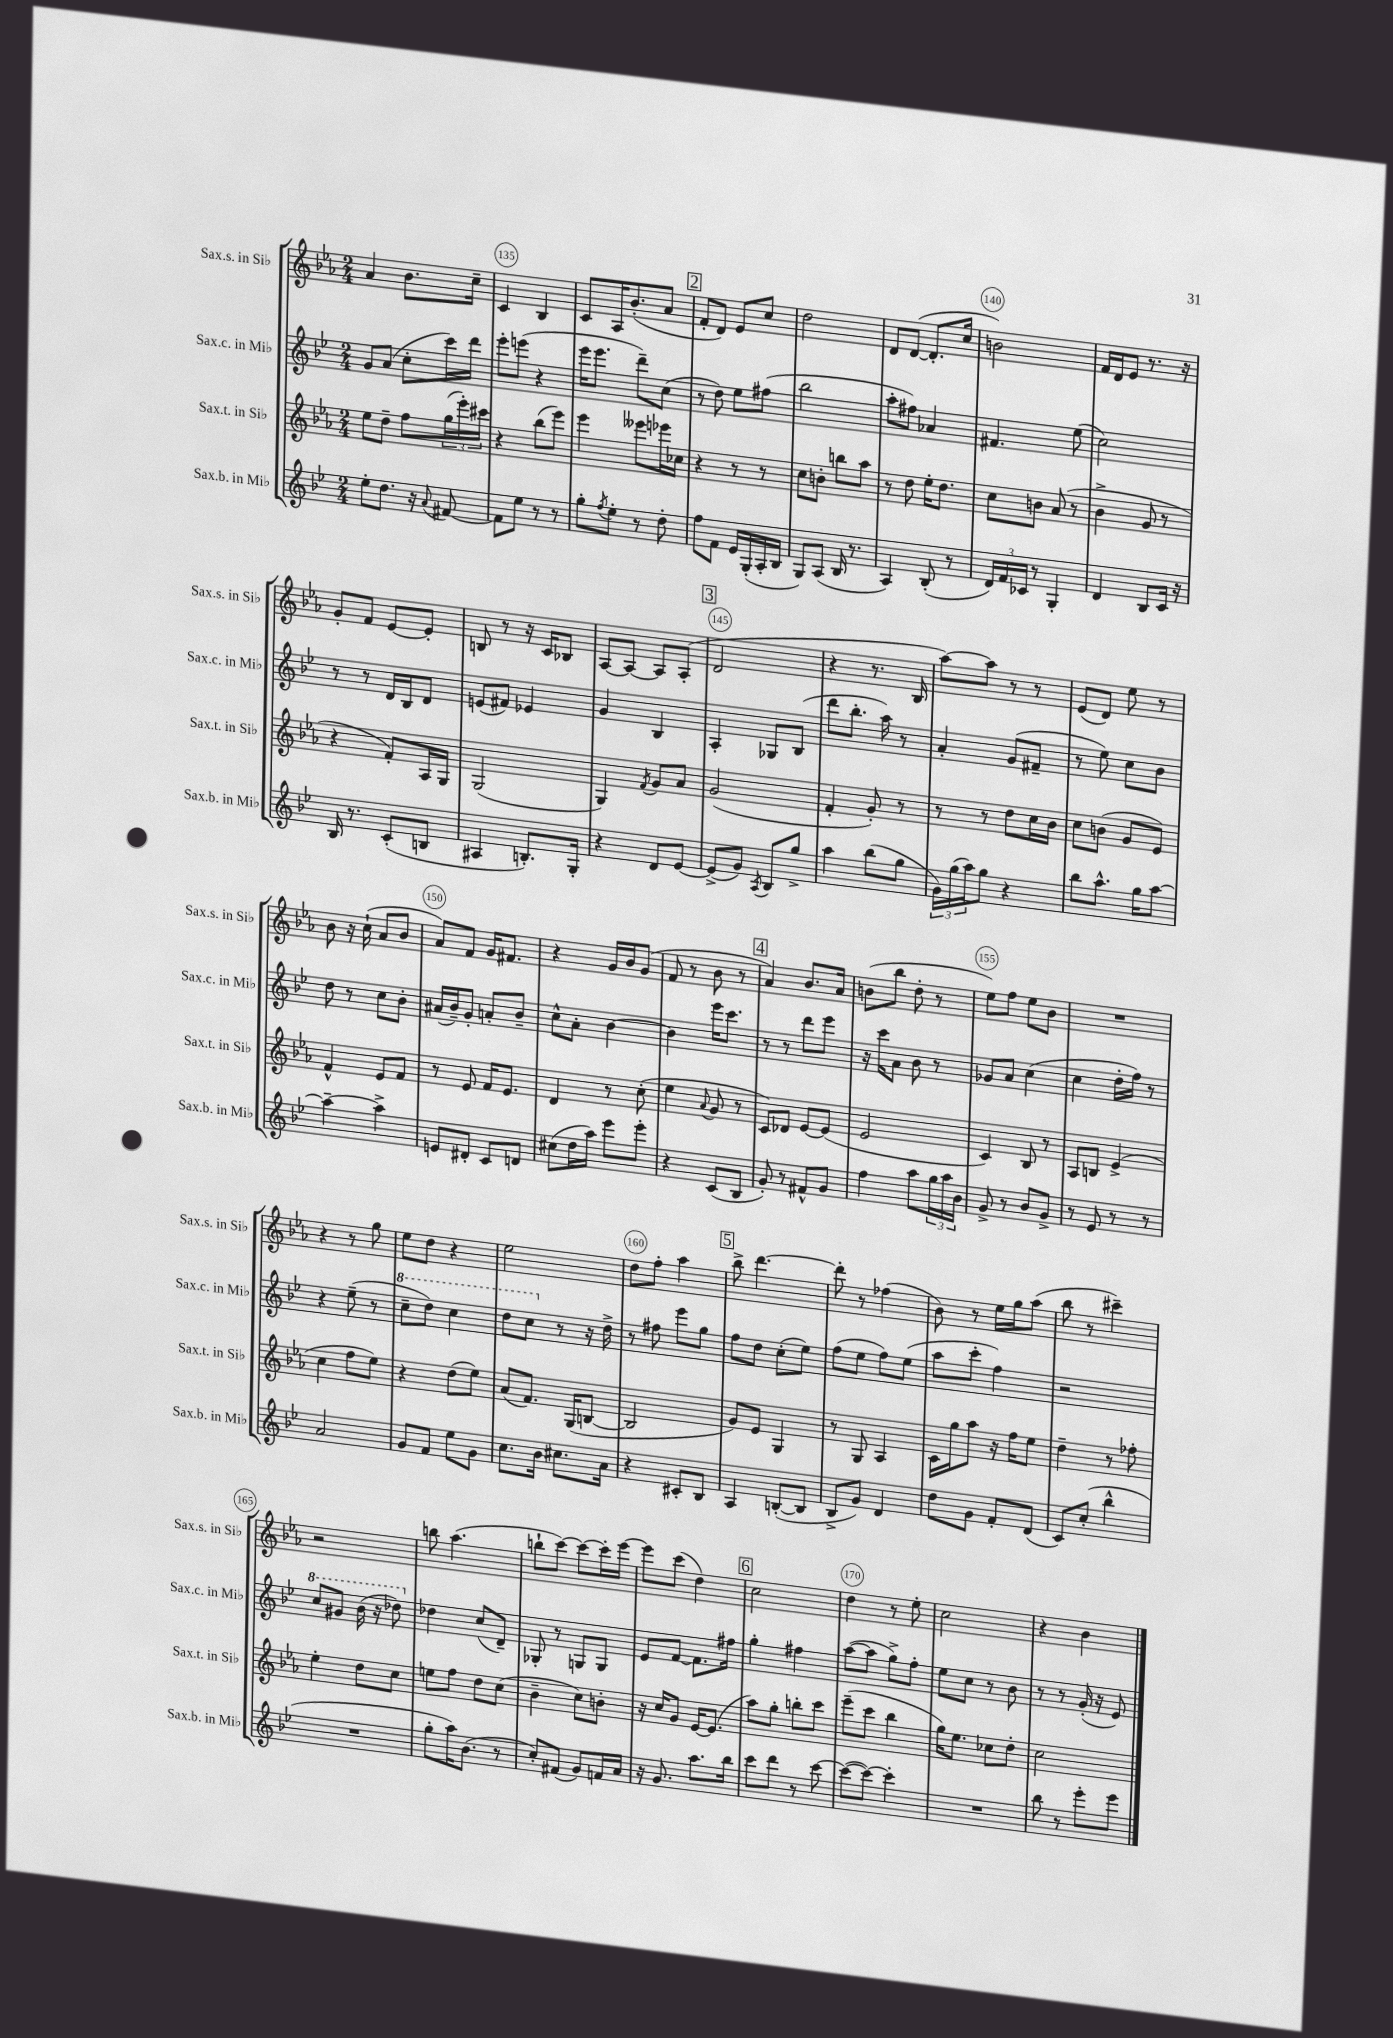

**kern	**kern	**kern	**kern
*part4	*part3	*part2	*part1
*staff4	*staff3	*staff2	*staff1
*I"Sax.b. in Mi♭	*I"Sax.t. in Si♭	*I"Sax.c. in Mi♭	*I"Sax.s. in Si♭
*I'Sax.b. in Mi♭	*I'Sax.t. in Si♭	*I'Sax.c. in Mi♭	*I'Sax.s. in Si♭
*clefG2	*clefG2	*clefG2	*clefG2
*k[b-e-]	*k[b-e-a-]	*k[b-e-]	*k[b-e-a-]
*M2/4	*M2/4	*M2/4	*M2/4
=134	=134	=134	=134
8ee-'\L	8ee-\L	8g/L	4a-/
8.dd\J	8dd~\J	(8a/J	.
.	8ff\L	8cc'\L	8.b-\L
16r	.	.	.
8qqa/	.	.	.
[8f#X/	(24gg\L	16ccc\L)	.
.	24eee-'\)	.	.
.	.	16ddd\JJ	16cc~\Jk
.	24ccc#X\JJ	.	.
=135	=135	=135	=135
8f#\L]	4r	8eee-'\L	4c/
8ee-\J	.	(8eeen\J	.
8r	(8bb-\L	4r	4B-/
8r	8eee-\J)	.	.
=136	=136	=136	=136
8gg'\L	4eee-\	16eee-\KL	8c/L
.	.	8.eee-\J	.
8qff/	.	.	.
8ee-'\J	.	.	16A-/K
.	.	.	(8.b-'/
8r	8eee--X\L	8ddd~\L)	.
8dd'\	16eee-X\L	(8cc\J	8a-/J
.	16cc-X\JJ	.	.
!!LO:REH:place=s1:t=2
=137	=137	=137	=137
8ff\L	4r	8r	8f'/L
8f\J	.	8dd\)	8d/J)
16e-/LL	8r	8ee-\L	8e-/L
(16G'/	.	.	.
16A'/	8r	(8ff#X\J	8cc/J
16B-/JJ	.	.	.
=138	=138	=138	=138
8G/L)	8cc\L	2bb-\	2dd\
(8A/J	8bn'\J	.	.
16B-/	8bbn\L	.	.
8.r	.	.	.
.	8aa-\J	.	.
=139	=139	=139	=139
4A/)	8r	8aa'\L	8d/L
.	8dd\	8ff#X\J)	([8d/J
(8B-'/	16ee-'\KL	4a-X/	8.d'/L]
.	8.dd\J	.	.
8r	.	.	.
.	.	.	16cc/Jk
=140	=140	=140	=140
24d/LL)	8cc\L	4.f#X/	2bn\)
24f/	.	.	.
24c-X/JJ	.	.	.
8r	8bn\J	.	.
4G'/	(8a-/	.	.
.	8r	(8ee-\	.
=141	=141	=141	=141
4d/	4b-^\	2cc\)	16f/LL
.	.	.	16d/J
.	.	.	8e-/J
8B-/L	8g/	.	8.r
16c/Jk	8r	.	.
16r	.	.	16r
!!LO:LB:g=z
=142	=142	=142	=142
16B-/	4r	8r	8g'/L
8.r	.	.	.
.	.	8r	8f/J
(8c'/L	8f'/L)	16d/LL	[8e-/L
.	.	16B-/J	.
8Bn/J	16A-/L	8d/J	8e-'/J]
.	16G/JJ	.	.
=143	=143	=143	=143
4A#X/	(2G/	(8en/L	8Bn/
.	.	8f#X/J)	8r
8.Bn'/L)	.	4e-X/	16r
.	.	.	16c/KL
.	.	.	8B-X/J
16G'/Jk	.	.	.
=144	=144	=144	=144
4r	4G/)	4g/	[8A-/L
.	.	.	8A-/J_
.	8qf/	.	.
8d/L	8g/L	4B-/	8A-/L]
[8e-/J	8a-/J	.	(8A-'/J
!!LO:REH:place=s1:t=3
=145	=145	=145	=145
(8e-^/L]	(2g/	4A'/	2d/
8g/J)	.	.	.
8qA/	.	.	.
8B-/L	.	8G-X/L	.
8gg^/J	.	(8B-/J	.
=146	=146	=146	=146
4aa\	4f'/	8ddd\L	4r
.	.	8.bb-'\J	.
(8bb-\L	8g'/)	.	8.r
.	.	16aa\)	.
8gg\J	8r	8r	.
.	.	.	16B-/
=147	=147	=147	=147
24g\LL)	8r	4a'/	[8aa-\L)
(24gg\	.	.	.
24aa\J)	.	.	.
8gg\J	8r	.	8aa-\J]
4r	8dd\L	(8g/L	8r
.	16cc\L	8f#X~/J	8r
.	16b-\JJ	.	.
=148	=148	=148	=148
8bb-\L	8cc\L	8r	(8e-/L
8.aa^^\J	(8bn\J	8ee-\)	8d/J)
.	8g/L	8cc\L	8ee-\
16gg\KL	.	.	.
[8aa\J	8e-/J)	8b-\J	8r
!!LO:LB:g=z
=149	=149	=149	=149
4aa~\_	4f^^/	8dd\	8b-\
.	.	8r	16r
.	.	.	(16cc`\
4aa^\]	8e-/L	8cc\L	8a-/L
.	8f/J	8b-'\J	8b-/J
=150	=150	=150	=150
8en/L	8r	(16a#X/LL	8a-/L)
.	.	16b-~/J)	.
8d#X'/J	8e-/	8g'/J	8f/J
8c/L	16f/KL	8an'/L	16g/KL
.	8.e-/J	.	8.f#X/J
8dn/J	.	8b-~/J	.
=151	=151	=151	=151
(8cc#X\L	4d/	8cc^^\L	4r
16dd\L	.	8a'\J	.
16aa\JJ)	.	.	.
8eee-\L	8r	[4b-\	16g/LL
.	.	.	16b-/J
8eee-'\J	(8cc'\	.	(8g/J
=152	=152	=152	=152
4r	4ee-\	4b-\]	8f/
.	.	.	8r
.	8qqa-/	.	.
(8c/L	8g/	16eee-\KL	8b-\
.	.	8.ccc\J	.
8B-/J	8r	.	8r
!!LO:REH:place=s1:t=4
=153	=153	=153	=153
8g'/)	8c/L)	8r	4a-/)
8r	8d-X/J	8r	.
8f#X^^/L	[8e-/L	8ddd\L	8.b-/L
8g/J	(8e-/J]	8eee-\J	.
.	.	.	16a-/Jk
=154	=154	=154	=154
4ff\	2e-/	16r	(8bn\L
.	.	16ccc\KL	.
.	.	8a\J	8bb-\J
8aa\L	.	8b-\	8dd'\
24gg\L	.	8r	8r
24aa\	.	.	.
24b-\JJ	.	.	.
=155	=155	=155	=155
8g^/	4c/)	8g-X/L	8ee-\L)
8r	.	8a/J	8ff\J
8b-/L	8B-/	(4cc\	8ee-\L
8g^/J	8r	.	8b-\J
=156	=156	=156	=156
8r	8A-/L	4cc\	2r
8e-/	8Bn/J	.	.
8r	(4e-^/	16dd'\LL	.
.	.	16ff\JJ)	.
8r	.	8r	.
!!LO:LB:g=z
=157	=157	=157	=157
2a/	4cc\	4r	4r
.	8ff\L	(8ee-~\	8r
.	8ee-\J)	8r	8gg\
=158	=158	=158	=158
*	*	*8va	*
8g/L	4r	8ccc~\L	8ee-\L
8f/J	.	8ddd\J)	8dd\J
8ee-\L	(8dd\L	4ccc\	4r
8g\J	8ee-\J)	.	.
=159	=159	=159	=159
8.cc\L	(8a-/L	8ddd\L	2ee-\
.	8.f/J)	8ccc\J	.
16b-\Jk	.	.	.
*	*	*X8va	*
8.cc#X\L	.	8r	.
.	(16G/KL	.	.
.	[8Bn/J	16r	.
16a\Jk	.	16dd^\	.
=160	=160	=160	=160
4r	2B/]	8r	8dd\L
.	.	8ff#X\	8ff'\J
8c#X'/L	.	8eee-\L	4aa-\
8B-/J	.	8gg\J	.
!!LO:REH:place=s1:t=5
=161	=161	=161	=161
4A/	8g/L)	8ff\L	8bb-^\
.	8e-/J	8dd\J	[4.ddd\
([8Bn'/L	4G/	(8cc'\L	.
8B/J]	.	8ee-\J)	.
=162	=162	=162	=162
8B-^/L	8r	(8ff\L	8ddd'\]
8g/J)	8G/	8ee-\J	8r
4d/	4A-/	8ff\L)	(4ff-X\
.	.	(8ee-\J	.
=163	=163	=163	=163
8dd\L	16c\LL	8aa\L	8b-\)
.	16gg\J	.	.
8g\J	8aa-\J	8ccc'\J	8r
8f'/L	16r	4ff\)	16ee-\LL
.	16ff\KL	.	16gg\J
(8d/J	8ee-\J	.	(8aa-\J
=164	=164	=164	=164
8c/L)	4dd~\	2r	8bb-\
(8cc'/J	.	.	8r
4bb-^^\	8r	.	4ccc#X~\)
.	8ff-X'\	.	.
!!LO:LB:g=z
=165	=165	=165	=165
*	*	*8va	*
2r	4ee-'\	8ccc/L	2r
.	.	8gg#X/J	.
.	8dd\L	(16bb-\	.
.	.	16r	.
.	8cc\J	8ddd-X\)	.
=166	=166	=166	=166
*	*	*X8va	*
8gg'\L	8een\L	4dd-X\	8bbn\
16aa\K)	8ff\J	.	(4.aa-\
(8.b-\J	.	.	.
.	8dd\L	(8cc/L	.
8r	(8cc\J	8d~/J)	.
=167	=167	=167	=167
8cc'/L)	4b-~\	8G-X'/	8bbn`\L
(8f#X/J	.	8r	[8ccc\J)
8g/L)	8cc\L)	8Gn/L	8ccc\L_
16fn/L	8bn'\J	8G/J	16ccc'\L]
16a/JJ	.	.	[16eee-\JJ
=168	=168	=168	=168
16r	16r	8e-/L	8eee-\L]
8.g/	16cc/KL	.	.
.	8g/J	[8f/J	(8ccc\J
8.aa\L	[16e-/KL	8.f\L]	4dd\)
.	(8.e-/J]	.	.
16bb-\Jk	.	16ff#X\Jk	.
!!LO:REH:place=s1:t=6
=169	=169	=169	=169
8ccc\L	8aa-\L)	4gg'\	2cc\
8ddd\J	8gg'\J	.	.
8r	8bbn'\L	4ff#X\	.
[8ccc\	8ccc\J	.	.
=170	=170	=170	=170
(8ccc\L_	(8eee-~\L	([8aa\L	4dd\
8ccc\J_)	8ccc\J	8aa\J]	.
4ccc'\]	4bb-\	8gg^\L)	8r
.	.	8ff'\J	8ee-'\
=171	=171	=171	=171
2r	16gg\KL)	8ee-\L	2cc\
.	8.ee-\J	.	.
.	.	8cc\J	.
.	8cc-X\L	8r	.
.	8dd'\J	8b-\	.
=172	=172	=172	=172
8bb-\	2cc\	8r	4r
8r	.	8r	.
8eee-'\L	.	(16g'/	4b-\
.	.	16r	.
8eee-\J	.	8e-/)	.
==	==	==	==
*-	*-	*-	*-
